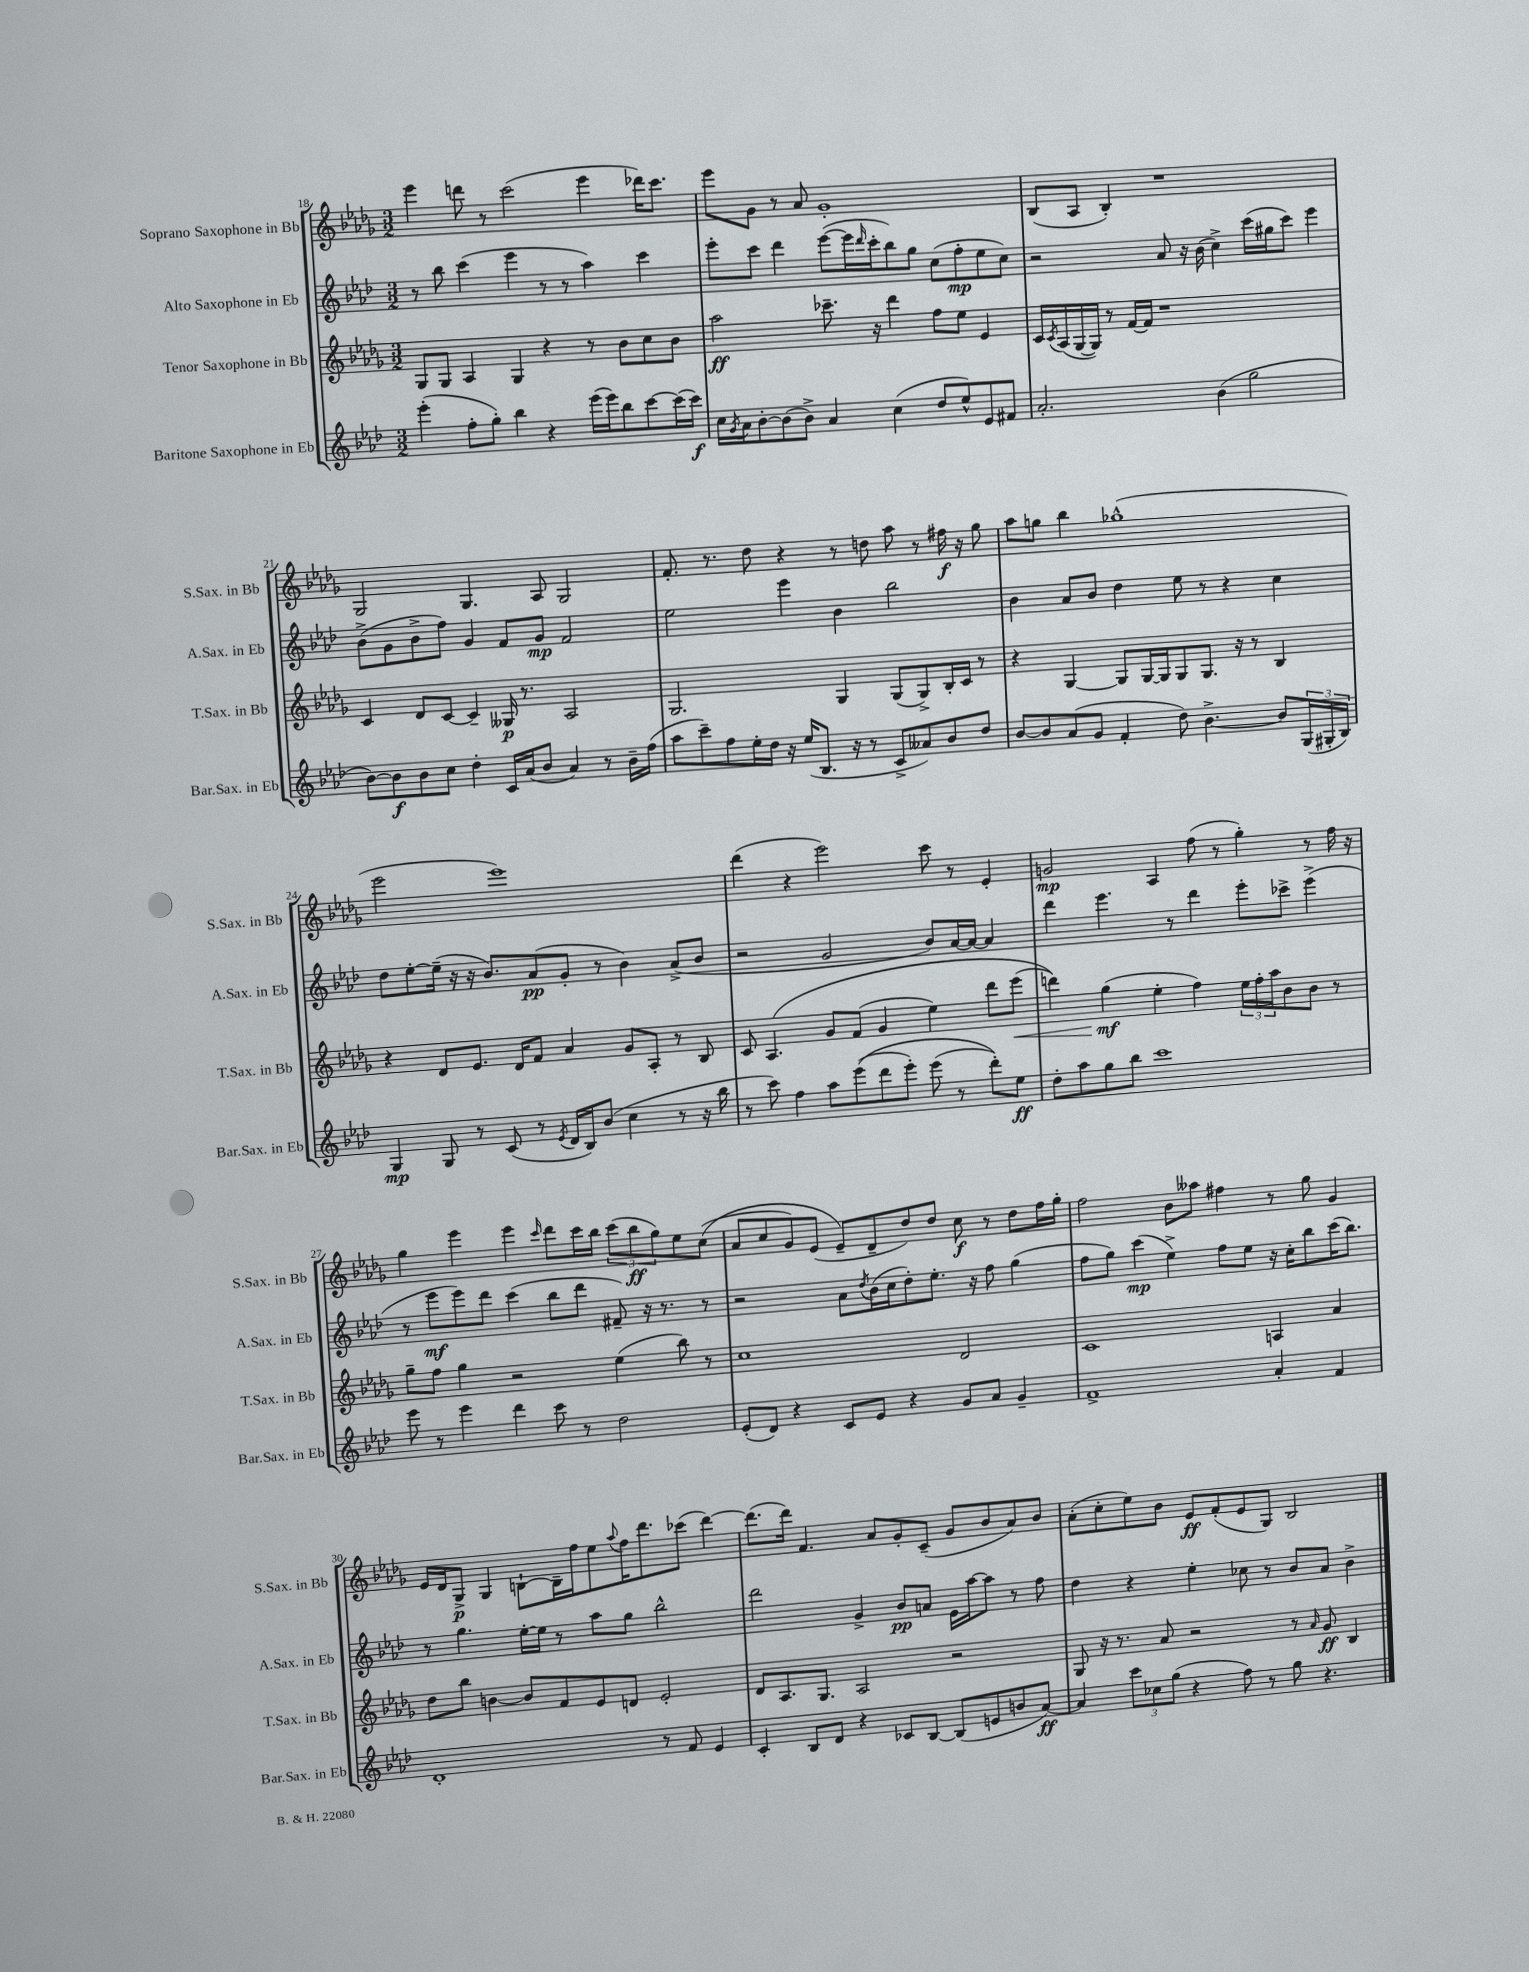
<<
\new StaffGroup <<
\new Staff = "s0" \with { instrumentName = "Soprano Saxophone in Bb" shortInstrumentName = "S.Sax. in Bb" } {
    \clef treble \key des \major \numericTimeSignature \time 3/2
    ees'''4 d'''8 r8 c'''2( ees'''4 des'''16) c'''8. |
    ees'''8 ges'8 r8 aes'8 ges'1-. |
    bes8( aes8 bes4-.) r1 |
    ges2 ges4. aes8 ges2 |
    f'8.-. r8. des''8 r4 r8 d''8 aes''8 r8 fis''16\f r16 ges''8 |
    aes''8 g''8 bes''4 ges''1-^( |
    ees'''2 ees'''1) |
    des'''4( r4 ees'''2) c'''8 r8 ees'4-. |
    g'2\mp aes4 f''8( r8 ges''4-.) r8 f''16 r16 |
    ges''4 ees'''4 ees'''4 \grace { c'''16 } des'''8 c'''16 bes''16 \tuplet 3/2 { c'''8( bes''8\ff ges''8) } ees''8 c''8(\( |
    aes'8 c''8 ges'8) ees'8( ees'8--\) des'8-- des''8) des''8 c''8\f r8 des''8 f''16 ges''16-. |
    f''2 bes'8 aeses''8 fis''4 r8 ges''8 ges'4 |
    ees'16 des'16 ges8->\p ges4 b8~-! b16-- f''16 ees''8 \appoggiatura { aes''8 } f''16 des'''8. ces'''8( des'''4~) |
    des'''8.( des'''16) f'4. aes'8 ges'8-. c'8--( ges'8 bes'8 aes'8) bes'8 |
    aes'8-.( c''8-. ees''8) bes'8 ees'8\ff f'8-.( ees'8 ges8) bes2 \bar "|." |
}
\new Staff = "s1" \with { instrumentName = "Alto Saxophone in Eb" shortInstrumentName = "A.Sax. in Eb" } {
    \clef treble \key aes \major \numericTimeSignature \time 3/2
    r8 bes''8 c'''4( ees'''4 r8 r8 aes''4) c'''4 |
    ees'''8-. c'''8 des'''4 ees'''8~( ees'''16 \grace { des'''16 } c'''16-. bes''8) g''8 c''8( f''8-.\mp ees''8 c''8) |
    r2 aes'8 r16 bes'16( c''4->) c'''16( gis''16 c'''8) ees'''4 |
    bes'8->( g'8 bes'8-> f''8) g'4 f'8 g'8\mp f'2 |
    ees''2 ees'''4 bes'4 bes''2 |
    bes'4 aes'8 bes'8 des''4 ees''8 r8 r4 c''4 |
    des''8 ees''8~-. ees''16--( r16 r16 bes'8.) aes'8\pp( g'8-. r8 bes'4) aes'8->( bes'8 |
    r2 g'2 bes'8) aes'16~ aes'16~ aes'4 |
    des'''4 ees'''4. r8 des'''4 ees'''8-. ces'''8-> ees'''4->( |
    r8 ees'''8\mf ees'''8) des'''8 c'''4( bes''8 des'''8 fis'8--) r16 r8. r8 |
    r2 aes'8 \acciaccatura { des''8 } bes'16( c''16 des''8-.) ees''8.-. r16 f''8 g''4( |
    f''8 g''8) c'''4\mp( ees''4->) f''8 ees''8 r16 c''16-. bes''8 c'''16( bes''8.) |
    r8 g''4. ees''16~-. ees''16 r8 aes''8 g''8 bes''2-^ |
    des'''2 g'4-> bes'8\pp a'8 ees'16 aes''16~ aes''8 r8 f''8 |
    des''4 r4 ees''4-. ces''8 r8 bes'8 aes'8 bes'4-> \bar "|." |
}
\new Staff = "s2" \with { instrumentName = "Tenor Saxophone in Bb" shortInstrumentName = "T.Sax. in Bb" } {
    \clef treble \key des \major \numericTimeSignature \time 3/2
    ges8 ges8 aes4 ges4 r4 r8 bes'8 c''8 bes'8 |
    aes''2\ff ces'''8.-- r16 des'''4 f''8 ees''8 ees'4 |
    c'16 \acciaccatura { c'8 } aes16( ges16~ ges16) r8 f'16~ f'16 r1 |
    c'4 des'8 c'8~ c'4-- geses16\p r8. aes2 |
    ges2. ges4 ges8( ges8->) bes16-. c'16 r8 |
    r4 ges4~ ges8 ges16~ ges16 ges8 ges8. r16 r8 bes4 |
    r4 des'8 ees'8. des'16 f'8 aes'4 ges'8 aes8-. r8 bes8 |
    c'8 aes4.\( ges'8 f'8( ges'4 ees''4) des'''8 ees'''8\<( |
    d'''4)\) ges''4\mf\!( ees''4-. f''4) \tuplet 3/2 { ees''16 f''16-. aes''16 } bes'8 bes'8 r8 |
    ges''8-- f''8 ges''4 r2 ees''4( bes''8) r8 |
    c''1 des'2 |
    c'1 a4 aes'4 |
    des''8 bes''8 b'4~ b'8 f'8 ees'8 d'8 ees'2-. |
    des'8 aes8. ges8. aes2 r2 |
    ges8 r16 r8. aes'8 r2 r8 \grace { aes'16 } ges'8\ff bes4 \bar "|." |
}
\new Staff = "s3" \with { instrumentName = "Baritone Saxophone in Eb" shortInstrumentName = "Bar.Sax. in Eb" } {
    \clef treble \key aes \major \numericTimeSignature \time 3/2
    ees'''4-.( f''8-. g''8-.) bes''4 r4 ees'''16( ees'''16) bes''8 c'''8~ c'''16( c'''16\f) |
    c''16 \acciaccatura { g'8 } aes'16 bes'8~-. bes'8( bes'8->) aes'4 c''4( des''8 ees''8-^) ees'8 fis'8 |
    aes'2.-. bes'4( g''2 |
    bes'8~) bes'8\f bes'8 c''8 des''4-. c'16 aes'16( bes'8 aes'4) r8 bes'16-- f''16( |
    aes''8 c'''8--) f''8 ees''16-. des''16 r16 ees''16( bes8. r16 r8 c'8-> aeses'8) bes'8 des''8 |
    bes'8~ bes'8 aes'8( g'8 f'4-. des''8) bes'4.~-> bes'8 \tuplet 3/2 { g16( gis16-. bes16) } |
    g4\mp g8 r8 c'8( r8 \acciaccatura { ees'8 } des'16 bes16) bes'8( c''4 r8 r16 bes''16 |
    r8 c'''8) f''4 aes''8 ees'''8(\( des'''8 ees'''8-.) ees'''8( r8 des'''8-.)\) ees''8\ff |
    des''8-. aes''8 g''8 bes''8 c'''1 |
    ees'''8 r8 ees'''4 des'''4 c'''8 r8 des''2 |
    ees'8-.( des'8) r4 c'8 ees'8 r4 g'8 aes'8 g'4-- |
    f'1-> aes'4-. f'4 |
    des'1-. r8 f'8 ees'4 |
    c'4-. bes8 des'8 r4 ces'8 bes8~ bes8( e'8 b'8 aes'8~\ff) |
    aes'4 \tuplet 3/2 { c'''8 ces''8 g''8( } r4 f''8) r8 g''8 r4. \bar "|." |
}
>>
>>
\layout { \context { \Score currentBarNumber = #18 } }
